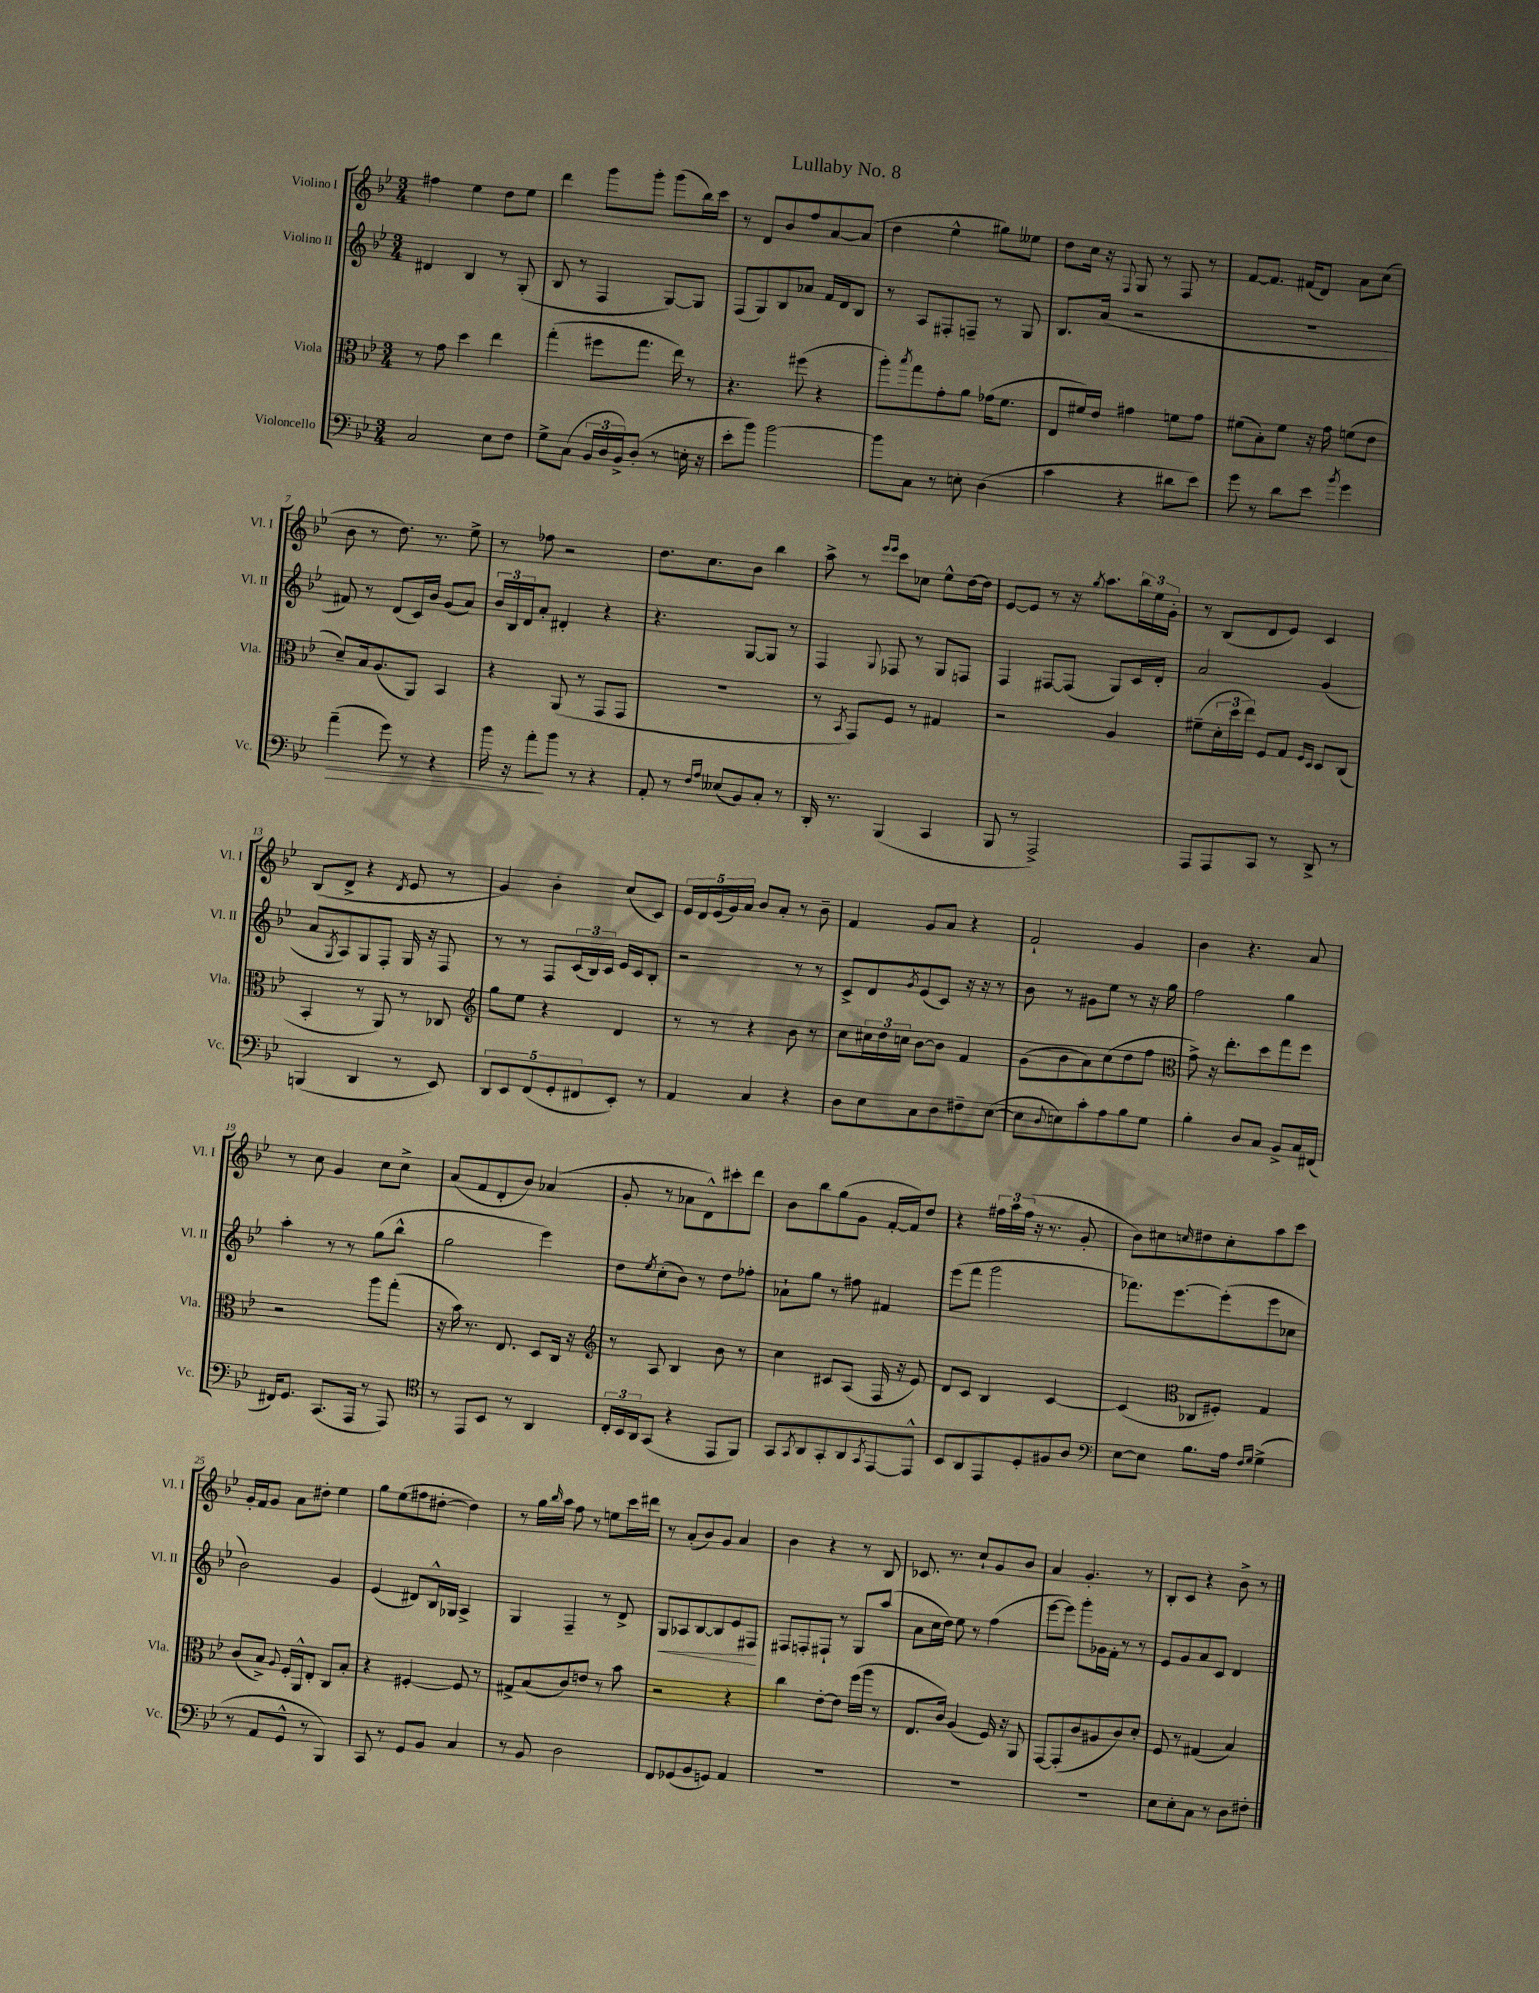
\header { title = "Lullaby No. 8" }
<<
\new StaffGroup <<
\new Staff = "s0" \with { instrumentName = "Violino I" shortInstrumentName = "Vl. I" } {
    \clef treble \key bes \major \numericTimeSignature \time 3/4
    fis''4 ees''4 d''8 ees''8 |
    d'''4 g'''8 g'''8-. g'''8( bes''16) c'''16 |
    r8 d'8 bes'8 f''8 a'8~ a'8( |
    d''4 ees''4-^ gis''8) eeses''8 |
    d''8 c''16 r16 \appoggiatura { f8 } g8 r8 f8 r8 |
    f'8~ f'8. fis'16( d'8) a'8 c''8( |
    bes'8 r8 d''8.) r8. ees''8-> |
    r8 fes''8 r2 |
    d''8. c''8. bes'8 bes''4 |
    a''8-> r8 \grace { ees'''16 ees'''16 } c'''8 ces''8 ees''8-^ d''16~ d''16 |
    ees'8~ ees'8 r8 r16 \acciaccatura { g''8 } a''8. \tuplet 3/2 { bes''16 ees''16 g'16-. } |
    r8 bes8( d'8 ees'8) c'4 |
    bes8( d'8-> r4 \acciaccatura { d'8 } ees'8 r8 |
    g'4) bes'4-. c''8( c'8) |
    \tuplet 5/4 { ees'16 d'16 ees'16( g'16) a'16 } bes'8 a'8-. r8 bes'8-- |
    f'4 g'8 a'8 r4 |
    f'2-! g'4 |
    bes'4 r4. a'8 |
    r8 c''8 g'4 c''8 c''8-> |
    a'8( f'8 d'8-. bes'8) aes'4( |
    g'8-. r8 aes'8 d'8-^) cis'''8-. d'''8 |
    bes'8 bes''8 g''8( g'8 f'16~-. f'16) d''8 |
    r4 \tuplet 3/2 { fis''16 a''16 fis''16( } r16 r8. g'8-. |
    bes'8) cis''8 \grace { c''16 } dis''8 c''8-. a''8 c'''8 |
    g'16-. f'16 g'8 a'8 dis''8-. ees''4 |
    g''8 ees''8( fis''8 dis''8~-. dis''4) |
    r8 g''16 \grace { bes''16 } a''16 f''8 r8 e''8 c'''16 dis'''16 |
    r8 a'8-.( bes'8) g'8 a'4 |
    bes'4 r4 r8 bes8 |
    ces'8. r8. c''8-! g'8 bes'8 |
    a'4 g'4.-. r8 |
    bes8-. c'8 r4 bes'8-> r8 \bar "|." |
}
\new Staff = "s1" \with { instrumentName = "Violino II" shortInstrumentName = "Vl. II" } {
    \clef treble \key bes \major \numericTimeSignature \time 3/4
    dis'4 bes4 r8 g8-.( |
    bes8 r8 f4 g8~) g8 |
    f8( g8) bes8 aes'8 f'16 d'16 bes8 |
    r8 a8 fis8-. f8-- r8 g8 |
    bes8. a'16( r2 |
    R2. |
    fis'8) r8 d'8( c'16) bes'16 g'8( a'8) |
    \tuplet 3/2 { bes'16 bes16 d'16 } a'8-. dis'4-. r4 |
    r4. g8~ g8 r8 |
    f4 \appoggiatura { g8 } fes8 r8 g8 f8 |
    f4 fis8~ fis8( g8) c'16 d'16-. |
    a'2 g'4( |
    a'8 \acciaccatura { g8 } a8) g8 f8-. g16 r16 f8 |
    r8 r8 f8 \tuplet 3/2 { c'16( bes16) c'16 } ees'16 c'16 bes8-. |
    r2 r8 r8 |
    c'8-> d'8 \acciaccatura { g'8 } ees'8( c'8) r16 r16 r8 |
    bes'8 r8 gis'8 ees''8 r8 r16 g''16 |
    f''2 g''4 |
    a''4-. r8 r8 g''8( bes''8-^ |
    g''2 ees'''4) |
    d''8 \acciaccatura { ees''8 } c''8-.( bes'8) r8 d''8 fes''8-. |
    aes'8-! g''8 r8 fis''8 fis'4 |
    ees'''8( f'''8 g'''2 |
    fes'''8.) ees'''8.~ ees'''8-.( ees'''8 ces''8 |
    bes'2) g'4 |
    ees'4( dis'8) bes16-^ ges16 a4-> |
    g4 f4-- r8 d'8-> |
    g8\< aes8 bes8~ bes8 ees'8 fis8\! |
    fis8 f8-. fis8-! r8 g8 a''8( |
    a'8 c''16 d''16) ees''8 r8 f''4( |
    ees'''8~ ees'''8) g'''8-. ges'16 f'16-. r8 r8 |
    ees'8 g'8 a'8 c'8 d'4 \bar "|." |
}
\new Staff = "s2" \with { instrumentName = "Viola" shortInstrumentName = "Vla." } {
    \clef alto \key bes \major \numericTimeSignature \time 3/4
    r8 g'8 d''4 ees''4 |
    g''4-.( fis''8 g''8. ees''16) r8 |
    r4. fis''8( r4 |
    a''8-.) \acciaccatura { bes''8 } g''8 g'8-. a'8 ges'16( f'8. |
    ees8 fis'16) ees'16 gis'4 f'8 gis'8 |
    fis'8( bes8-.) fis'8 r16 g'16 f'8( ees'8 |
    d'8--) bes16 a8.( a,8) bes,4 |
    r4 a,8( r8 g,8 g,8 |
    R2. |
    r8 \acciaccatura { bes,8 } g,8) f8 r8 gis4 |
    r2 a4 |
    fis'8--( \tuplet 3/2 { d'16-. d''16 ees''16) } f8 g8 \grace { f16 d16 } d8 c8( |
    bes,4-. r8 a,8) r8 ces8 |
    \clef treble g''8 ees''8 r4 d'4 |
    r8 r8 r4 bes'8 r8 |
    c''8 \tuplet 3/2 { cis''16 d''16 c''16 } bes'8~ bes'8 f'4 |
    g'8( bes'8 a'8) c''8( d''8 f''8 |
    \clef alto g'8->) r16 ees''8.-. d''8 g''8 f''8 |
    r2 a''8 g''8-.( |
    r16 bes'16) r8. ees8. d8 c16 r16 |
    \clef treble r8 a8 bes4 bes'8 r8 |
    c''4 cis'8 a8( f16 r16 ees'8) |
    d'8 c'8 bes4 c'4~ |
    c'4( \clef alto ces8 fis8-.) g4 |
    c'8( bes8->) \appoggiatura { a8 } f16-. a,16-^ ees8-. c8 bes8-. |
    r4 fis4~-. fis8 r8 |
    gis8-> bes8( c'8) e'8 r8 bes'8 |
    r2 r4 |
    c''4 ees'8~-. ees'8 f''16( a''16 r8 |
    ees8. c'16) a4( f16) r16 a,8 |
    g,8~ g,8-.( c'8 ais8 c'8) d'8-. |
    f8 r8 gis4( bes4) \bar "|." |
}
\new Staff = "s3" \with { instrumentName = "Violoncello" shortInstrumentName = "Vc." } {
    \clef bass \key bes \major \numericTimeSignature \time 3/4
    c2 ees8 f8 |
    g8-> c8( \tuplet 3/2 { bes,16 d16 bes,16->) } d8-.( r8 e16-. r16 |
    ees'8-. bes'8) bes'2~ |
    bes'8 c8 r8 e8-. d4( |
    c'4 r4 dis'8 ees'8) |
    g'8 r8 d'8 ees'8 \acciaccatura { bes'8 } g'4 |
    a'4--\>( g'8) r8 r4 |
    bes'16 r16 a'8-.\! bes'8 r8 r4 |
    a,8-. r8 \grace { f16 a16 } eeses8( bes,8) c8-. r8 |
    d,16-. r8. bes,,4( c,4 |
    bes,,8 r8 a,,2->) |
    a,,8 a,,8 c,8 r8 d,8-> r8 |
    b,,4( d,4 r8 ees,8) |
    \tuplet 5/4 { d,8 ees,8 f,8( g,8-. fis,8 } ees,8-.) r8 |
    a,4 c4 r4 |
    d8 ees8 c8 d8 fis8-- ees8~( |
    ees8 \appoggiatura { d8 } e8) c'8-. a8 bes8 g8 |
    bes4-. d8 c8 bes,8-> c16 fis,16( |
    fis,16) g,8. c,8.( a,,16 r8 a,,8) |
    \clef tenor r8 ees,8 bes,8 r8 a,4 |
    \tuplet 3/2 { c16-. bes,16 a,16 } g,8( r4 ees,8 f,8) |
    g,8 \acciaccatura { g,8 } a,8 g,8-. a,8 \acciaccatura { g,8 } ees,8~ ees,8-^ |
    bes,8 a,8 ees,8 d8-. fis8 a8 |
    \clef bass ees8~ ees8 bes8. a16 \grace { f16 g16 } g4->( |
    r8 a,8 g,8-^ r8 bes,,4) |
    c,8 r8 g,8 bes,8 c4 |
    r8 bes,8 d2 |
    f,8 ges,8( bes,8 g,8) a,4 |
    R2. |
    R2. |
    R2. |
    ees8 ees8-. c8 r8 d8 fis8-. \bar "|." |
}
>>
>>
